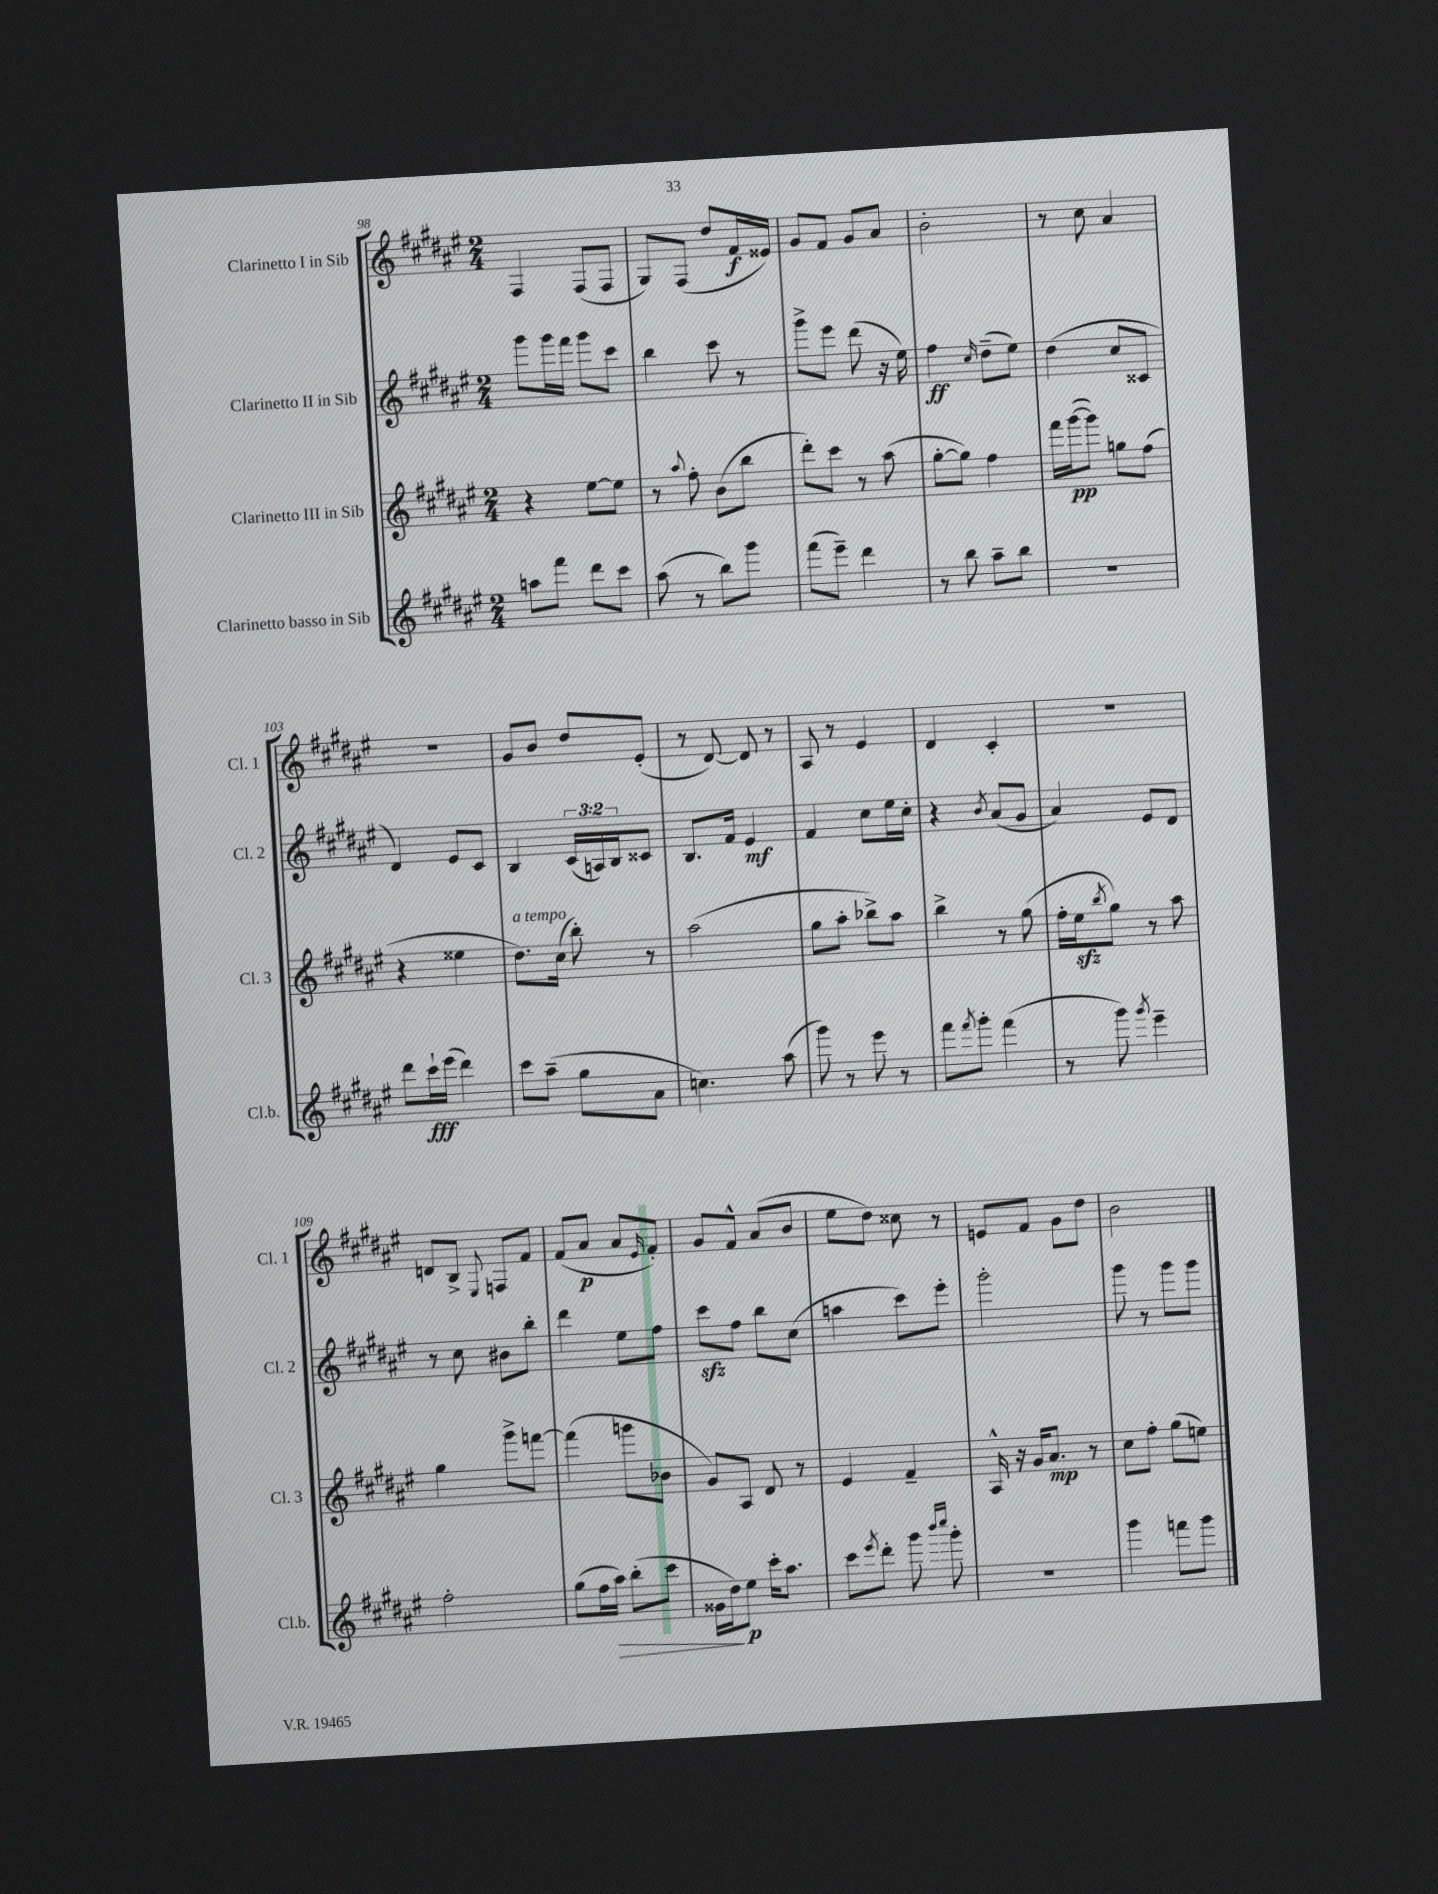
<<
\new StaffGroup <<
\new Staff = "s0" \with { instrumentName = "Clarinetto I in Sib" shortInstrumentName = "Cl. 1" } {
    \clef treble \key fis \major \numericTimeSignature \time 2/4
    fis4 fis8( fis8 |
    gis8) fis8( dis''8 fis'16\f eisis'16) |
    gis'8 fis'8 gis'8 ais'8 |
    b'2-. |
    r8 cis''8 ais'4 |
    R2 |
    gis'8 b'8 dis''8 eis'8-.( |
    r8 dis'8~) dis'8 r8 |
    ais8 r8 eis'4 |
    dis'4 cis'4-. |
    R2 |
    d'8 b8-> \appoggiatura { eis8 } f8 fis'8 |
    fis'8( ais'8\p ais'8 \grace { eis'16 } fis'8-.) |
    gis'8 fis'8-^ ais'8( b'8 |
    eis''8 dis''8) cisis''8 r8 |
    e'8 fis'8 gis'8 dis''8 |
    b'2 \bar "|." |
}
\new Staff = "s1" \with { instrumentName = "Clarinetto II in Sib" shortInstrumentName = "Cl. 2" } {
    \clef treble \key fis \major \numericTimeSignature \time 2/4 \override Staff.TupletNumber.text = #tuplet-number::calc-fraction-text
    gis'''8 gis'''16 fis'''16 gis'''8 cis'''8 |
    b''4 cis'''8 r8 |
    gis'''8-> eis'''8 dis'''8( r16 eis''16) |
    fis''4\ff \grace { cis''16 } dis''8--( eis''8) |
    dis''4( cis''8 cisis'8 |
    dis'4) eis'8 cis'8 |
    b4 \tuplet 3/2 { cis'16( a16) b16 } cisis'8 |
    b8. fis'16 eis'4\mf |
    fis'4 cis''8 eis''16 cis''16-. |
    r4 \acciaccatura { b'8 } ais'8( gis'8 |
    ais'4) eis'8 dis'8 |
    r8 cis''8 bis'8 b''8-. |
    dis'''4 eis''8 fis''8 |
    cis'''8\sfz fis''8 b''8 cis''8( |
    a''4 cis'''8) eis'''8-. |
    gis'''2-. |
    gis'''8 r8 gis'''8 gis'''8 \bar "|." |
}
\new Staff = "s2" \with { instrumentName = "Clarinetto III in Sib" shortInstrumentName = "Cl. 3" } {
    \clef treble \key fis \major \numericTimeSignature \time 2/4
    r4 eis''8~ eis''8 |
    r8 \appoggiatura { ais''8 } fis''8-. b'8( b''8 |
    dis'''8-.) cis'''8 r8 ais''8( |
    gis''8~-. gis''8) fis''4 |
    fis'''16 gis'''16~\pp( gis'''8) g''8 fis''8( |
    r4 eisis''4 |
    dis''8.^\markup { \italic "a tempo" }) cis''16( b''8-.) r8 |
    ais''2( |
    gis''8 ais''8-. bes''8->) ais''8 |
    b''4-> r8 gis''8( |
    fis''16-. eis''16\sfz \acciaccatura { b''8 } gis''8) r8 ais''8 |
    gis''4 gis'''8-> f'''8~ |
    f'''4( g'''8 bes'8 |
    gis'8) ais8 dis'8 r8 |
    eis'4 fis'4-- |
    ais16-^ r16 gis'16 ais'8.\mp r8 |
    cis''8 fis''8-. gis''8( e''8) \bar "|." |
}
\new Staff = "s3" \with { instrumentName = "Clarinetto basso in Sib" shortInstrumentName = "Cl.b." } {
    \clef treble \key fis \major \numericTimeSignature \time 2/4
    a''8 fis'''8 dis'''8 cis'''8 |
    ais''8( r8 b''8) gis'''8 |
    fis'''8( eis'''8--) dis'''4 |
    r8 b''8 ais''8-- b''8 |
    R2 |
    dis'''8 cis'''16-!\fff eis'''16( dis'''4) |
    cis'''8 ais''8--( gis''8 ais'8 |
    c''4.) ais''8( |
    gis'''8) r8 eis'''8 r8 |
    fis'''8 \acciaccatura { fis'''8 } gis'''8-. fis'''4( |
    r8 gis'''8) \acciaccatura { gis'''8 } eis'''4-- |
    fis''2-. |
    gis''8( fis''16 ais''16\>) b''8-.( cis'''8 |
    gisis'16 dis''16\!) eis''8\p cis'''16-. ais''8. |
    cis'''8 \acciaccatura { eis'''8 } dis'''8-. gis'''8 \grace { b'''16 cis''''16 } gis'''8-. |
    r2 |
    gis'''4 f'''8 gis'''8 \bar "|." |
}
>>
>>
\layout { \context { \Score currentBarNumber = #98 } }
